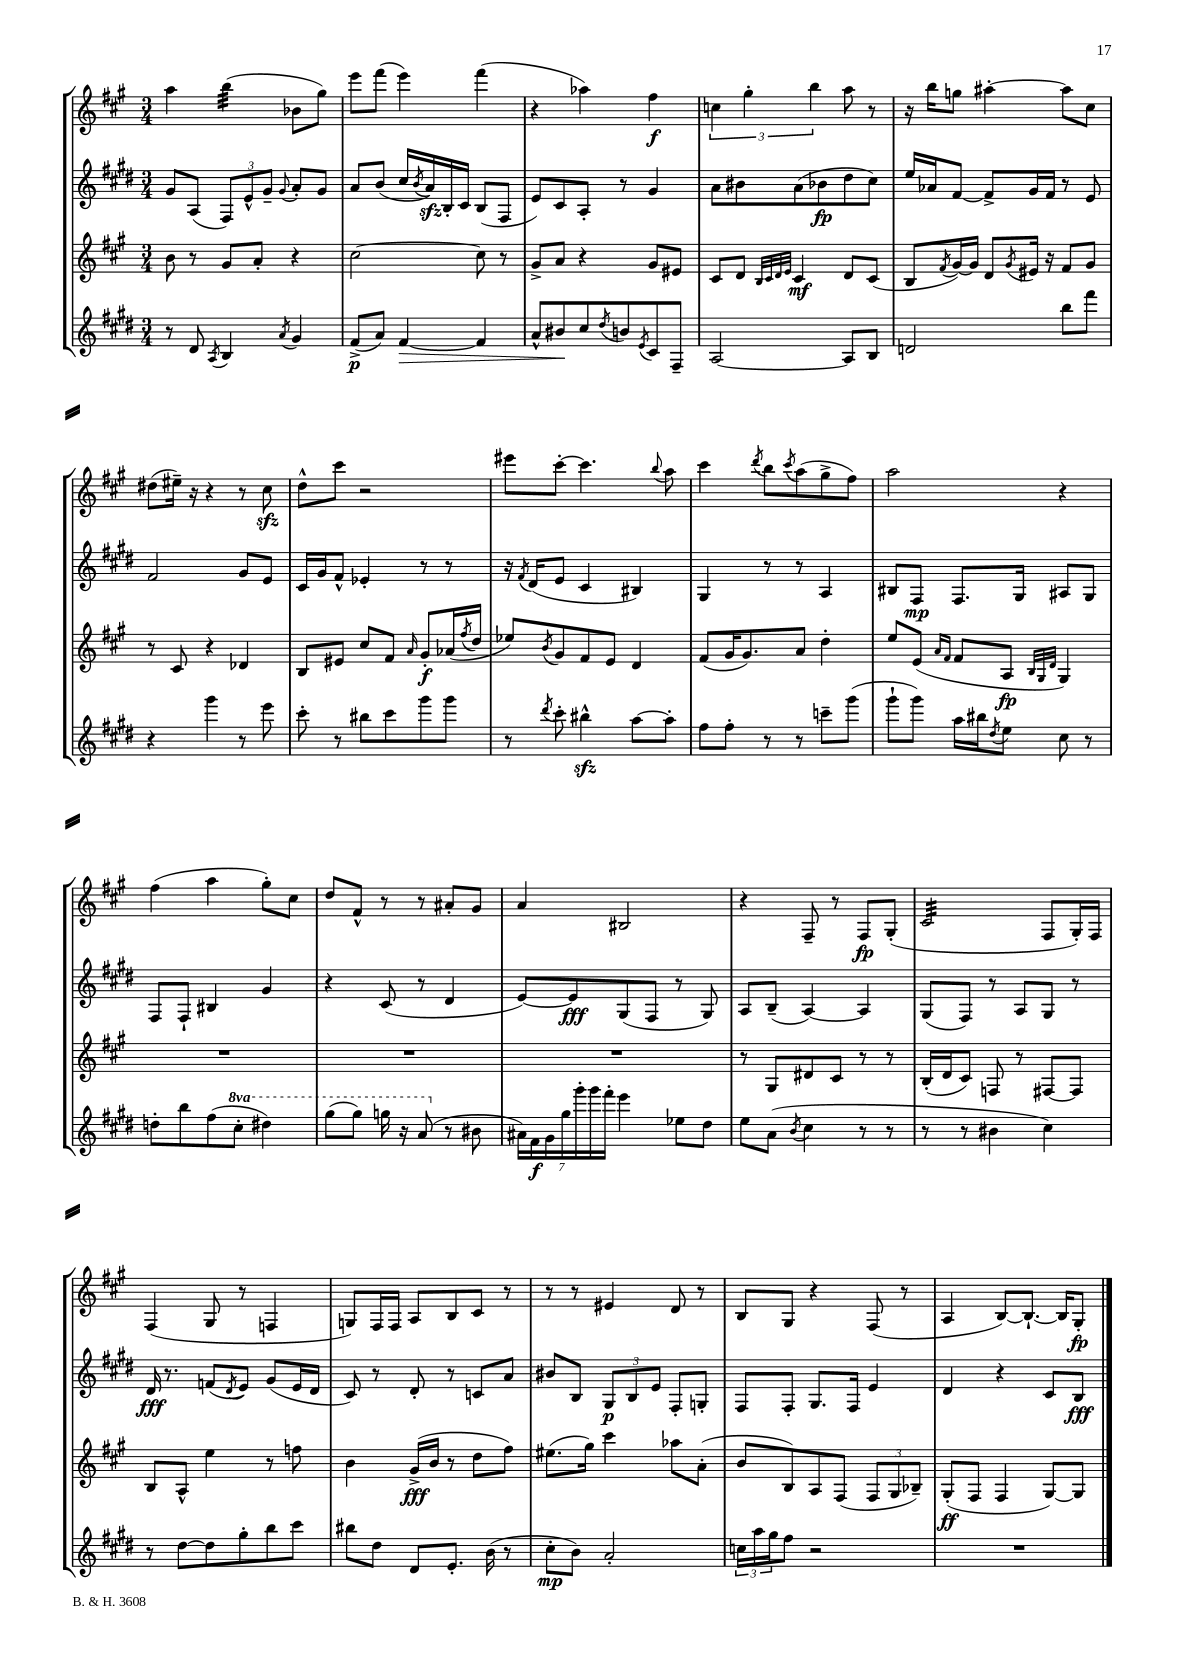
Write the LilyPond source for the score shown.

<<
\new StaffGroup <<
\new Staff = "s0" {
    \clef treble \key a \major \numericTimeSignature \time 3/4
    a''4 b''4:32( bes'8 gis''8) |
    e'''8 fis'''8( e'''4) fis'''4( |
    r4 aes''4) fis''4\f |
    \tuplet 3/2 { c''4 gis''4-. b''4 } a''8 r8 |
    r16 b''16 g''8 ais''4~-. ais''8 cis''8 |
    dis''8( eis''16--) r16 r4 r8 cis''8\sfz |
    d''8-^ cis'''8 r2 |
    eis'''8 cis'''8~-. cis'''4. \appoggiatura { b''8 } a''8 |
    cis'''4 \acciaccatura { d'''8 } b''8 \acciaccatura { cis'''8 } a''8( gis''8-> fis''8) |
    a''2 r4 |
    fis''4( a''4 gis''8-.) cis''8 |
    d''8 fis'8-^ r8 r8 ais'8-. gis'8 |
    a'4 bis2 |
    r4 fis8-- r8 fis8\fp gis8-.( |
    cis'2:32 fis8 gis16-.) fis16 |
    fis4( gis8 r8 f4 |
    g8) fis16 fis16 a8 b8 cis'8 r8 |
    r8 r8 eis'4 d'8 r8 |
    b8 gis8 r4 fis8( r8 |
    a4 b8~) b8.~-! b16 gis8-.\fp \bar "|." |
}
\new Staff = "s1" {
    \clef treble \key e \major \numericTimeSignature \time 3/4
    gis'8 a8( \tuplet 3/2 { fis8) e'8-^ gis'8-- } \appoggiatura { gis'8 } a'8-. gis'8 |
    a'8 b'8( cis''16 \acciaccatura { b'8 } a'16\sfz) b16-. cis'16 b8( fis8 |
    e'8) cis'8 a8-. r8 gis'4 |
    a'8 bis'8 a'8( bes'8\fp dis''8 cis''8) |
    e''16 aes'16 fis'8~ fis'8-> gis'16 fis'16 r8 e'8 |
    fis'2 gis'8 e'8 |
    cis'16 gis'16 fis'8-^ ees'4-. r8 r8 |
    r16 \acciaccatura { fis'8 } dis'16( e'8 cis'4 bis4) |
    gis4 r8 r8 a4 |
    bis8 fis8\mp fis8. gis16 ais8 gis8 |
    fis8 fis8-! bis4 gis'4 |
    r4 cis'8( r8 dis'4 |
    e'8~) e'8\fff gis8( fis8 r8 gis8) |
    a8 b8--( a4~) a4 |
    gis8( fis8) r8 a8 gis8 r8 |
    dis'16\fff r8. f'8( \acciaccatura { dis'8 } e'8) gis'8( e'16 dis'16 |
    cis'8) r8 dis'8-. r8 c'8 a'8 |
    bis'8 b8 \tuplet 3/2 { gis8\p b8 e'8 } fis8-. g8-. |
    fis8 fis8-. gis8. fis16 e'4 |
    dis'4 r4 cis'8 b8\fff \bar "|." |
}
\new Staff = "s2" {
    \clef treble \key a \major \numericTimeSignature \time 3/4
    b'8 r8 gis'8 a'8-. r4 |
    cis''2~ cis''8 r8 |
    gis'8-> a'8 r4 gis'8 eis'8 |
    cis'8 d'8 \grace { b32 cis'32 d'32 e'32 } cis'4\mf d'8 cis'8( |
    b8 \acciaccatura { fis'8 } gis'16~) gis'16 d'8 \acciaccatura { gis'8 } eis'16 r16 fis'8 gis'8 |
    r8 cis'8 r4 des'4 |
    b8 eis'8 cis''8 fis'8 \grace { a'16 } gis'8-.\f aes'16( \acciaccatura { fis''8 } d''16 |
    ees''8) \acciaccatura { b'8 } gis'8 fis'8 e'8 d'4 |
    fis'8( gis'16 gis'8.) a'8 d''4-. |
    e''8 e'8( \grace { a'16 fis'16 } fis'8 a8\fp \grace { b32 gis32 d'32 } gis4) |
    R2. |
    R2. |
    R2. |
    r8 gis8 dis'8 cis'8 r8 r8 |
    b16-.( d'16 cis'8) f8 r8 fis8~ fis8 |
    b8 a8-^ e''4 r8 f''8 |
    b'4 gis'16->\fff( b'16 r8 d''8 fis''8) |
    eis''8.( gis''16) cis'''4 aes''8 a'8-.( |
    b'8 b8) a8 fis8( \tuplet 3/2 { fis8 gis8 bes8--) } |
    gis8-.\ff( fis8 fis4 gis8~) gis8 \bar "|." |
}
\new Staff = "s3" {
    \clef treble \key e \major \numericTimeSignature \time 3/4 \set Staff.ottavationMarkups = #ottavation-simple-ordinals
    r8 dis'8 \acciaccatura { a8 } b4 \acciaccatura { a'8 } gis'4 |
    fis'8->\p( a'8) fis'4~\> fis'4 |
    a'8-^ bis'8\! cis''8 \acciaccatura { dis''8 } b'8 \acciaccatura { e'8 } cis'8 fis8-- |
    a2~ a8 b8 |
    d'2 b''8 fis'''8 |
    r4 gis'''4 r8 e'''8 |
    cis'''8-. r8 bis''8 cis'''8 gis'''8 gis'''8 |
    r8 \acciaccatura { dis'''8 } cis'''8-. bis''4-^\sfz a''8~ a''8-. |
    fis''8 fis''8-. r8 r8 c'''8-- gis'''8( |
    gis'''8-! gis'''8) a''16 bis''16 \acciaccatura { dis''8 } e''8 cis''8 r8 |
    d''8-. b''8 fis''8( \ottava #1 cis'''8-. dis'''!4) |
    gis'''8( gis'''8) g'''16 r16 a''8( \ottava #0 r8 bis'8 |
    \tuplet 7/4 { ais'16) fis'16\f gis'16 gis''16 gis'''16-. gis'''16 fis'''16-. } e'''4 ees''8 dis''8 |
    e''8 a'8( \acciaccatura { b'8 } cis''4 r8 r8 |
    r8 r8 bis'4 cis''4) |
    r8 dis''8~ dis''8 gis''8-. b''8 cis'''8 |
    bis''8 dis''8 dis'8 e'8.-. b'16( r8 |
    cis''8-.\mp b'8) a'2-. |
    \tuplet 3/2 { c''16 a''16 gis''16 } fis''8 r2 |
    R2. \bar "|." |
}
>>
>>
\layout { \context { \Score \remove "Bar_number_engraver" } }
